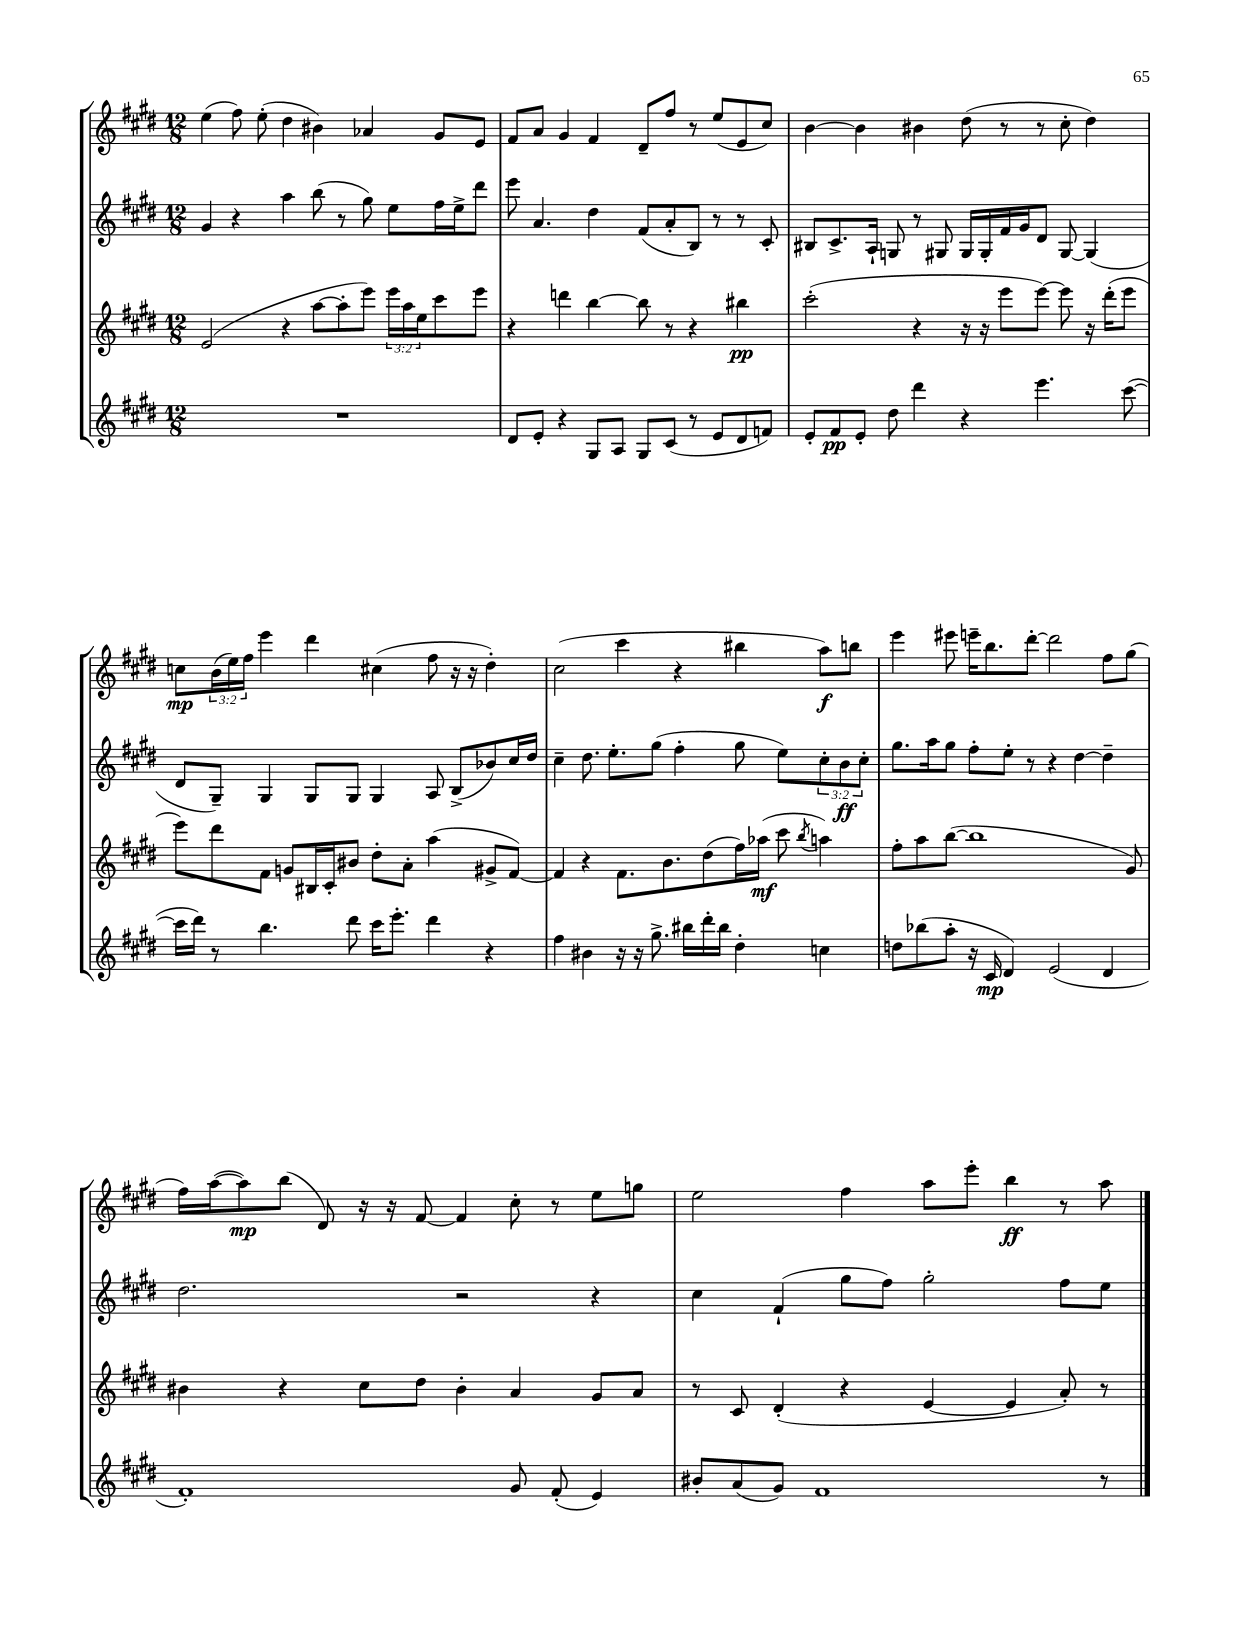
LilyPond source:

<<
\new StaffGroup <<
\new Staff = "s0" {
    \clef treble \key e \major \numericTimeSignature \time 12/8 \override Staff.TupletNumber.text = #tuplet-number::calc-fraction-text
    e''4( fis''8) e''8-.( dis''4 bis'4) aes'4 gis'8 e'8 |
    fis'8 a'8 gis'4 fis'4 dis'8-- fis''8 r8 e''8( e'8 cis''8) |
    b'4~ b'4 bis'4 dis''8( r8 r8 cis''8-. dis''4) |
    c''8\mp \tuplet 3/2 { b'16( e''16) fis''16 } e'''4 dis'''4 cis''4( fis''8 r16 r16 dis''4-.) |
    cis''2( cis'''4 r4 bis''4 a''8\f) b''8 |
    e'''4 eis'''8 e'''16-- b''8. dis'''8~-. dis'''2 fis''8 gis''8( |
    fis''16) a''16~( a''8\mp) b''8( dis'8) r16 r16 fis'8~ fis'4 cis''8-. r8 e''8 g''8 |
    e''2 fis''4 a''8 e'''8-. b''4\ff r8 a''8 \bar "|." |
}
\new Staff = "s1" {
    \clef treble \key e \major \numericTimeSignature \time 12/8 \override Staff.TupletNumber.text = #tuplet-number::calc-fraction-text
    gis'4 r4 a''4 b''8( r8 gis''8) e''8 fis''16 e''16-> dis'''8 |
    e'''8 a'4. dis''4 fis'8( a'8-. b8) r8 r8 cis'8-. |
    bis8 cis'8.-> a16-! g8 r8 gis8 gis16 gis16-. fis'16 gis'16 dis'8 gis8~ gis4( |
    dis'8 gis8--) gis4 gis8 gis8 gis4 a8 b8->( bes'8) cis''16 dis''16 |
    cis''4-- dis''8. e''8.-. gis''8( fis''4-. gis''8 e''8) \tuplet 3/2 { cis''8-. b'8\ff cis''8-. } |
    gis''8. a''16 gis''8 fis''8-. e''8-. r8 r4 dis''4~ dis''4-- |
    dis''2. r2 r4 |
    cis''4 fis'4-!( gis''8 fis''8) gis''2-. fis''8 e''8 \bar "|." |
}
\new Staff = "s2" {
    \clef treble \key e \major \numericTimeSignature \time 12/8 \override Staff.TupletNumber.text = #tuplet-number::calc-fraction-text
    e'2( r4 a''8~ a''8-. e'''8) \tuplet 3/2 { e'''16 a''16 e''16 } cis'''8 e'''8 |
    r4 d'''4 b''4~ b''8 r8 r4 bis''4\pp |
    cis'''2-.( r4 r16 r16 e'''8 e'''8~) e'''8 r16 dis'''16-.( e'''8 |
    e'''8) dis'''8 fis'8 g'8 bis16 cis'16-. bis'8 dis''8-. a'8-. a''4( gis'8-> fis'8~) |
    fis'4 r4 fis'8. b'8. dis''8( fis''16) aes''16\mf( cis'''8 \acciaccatura { b''8 } a''4) |
    fis''8-. a''8 b''8~( b''1 gis'8) |
    bis'4 r4 cis''8 dis''8 bis'4-. a'4 gis'8 a'8 |
    r8 cis'8 dis'4-.( r4 e'4~ e'4 a'8-.) r8 \bar "|." |
}
\new Staff = "s3" {
    \clef treble \key e \major \numericTimeSignature \time 12/8
    R1. |
    dis'8 e'8-. r4 gis8 a8 gis8 cis'8( r8 e'8 dis'8 f'8) |
    e'8-. fis'8\pp e'8-. dis''8 dis'''4 r4 e'''4. cis'''8~( |
    cis'''16 dis'''16) r8 b''4. dis'''8 cis'''16 e'''8.-. dis'''4 r4 |
    fis''4 bis'4 r16 r16 gis''8.-> bis''16 dis'''16-. bis''16 dis''4-. c''4 |
    d''8 bes''8( a''8-. r16 cis'16\mp dis'4) e'2( dis'4 |
    fis'1-.) gis'8 fis'8-.( e'4) |
    bis'8-. a'8( gis'8) fis'1 r8 \bar "|." |
}
>>
>>
\layout { \context { \Score \remove "Bar_number_engraver" } }
